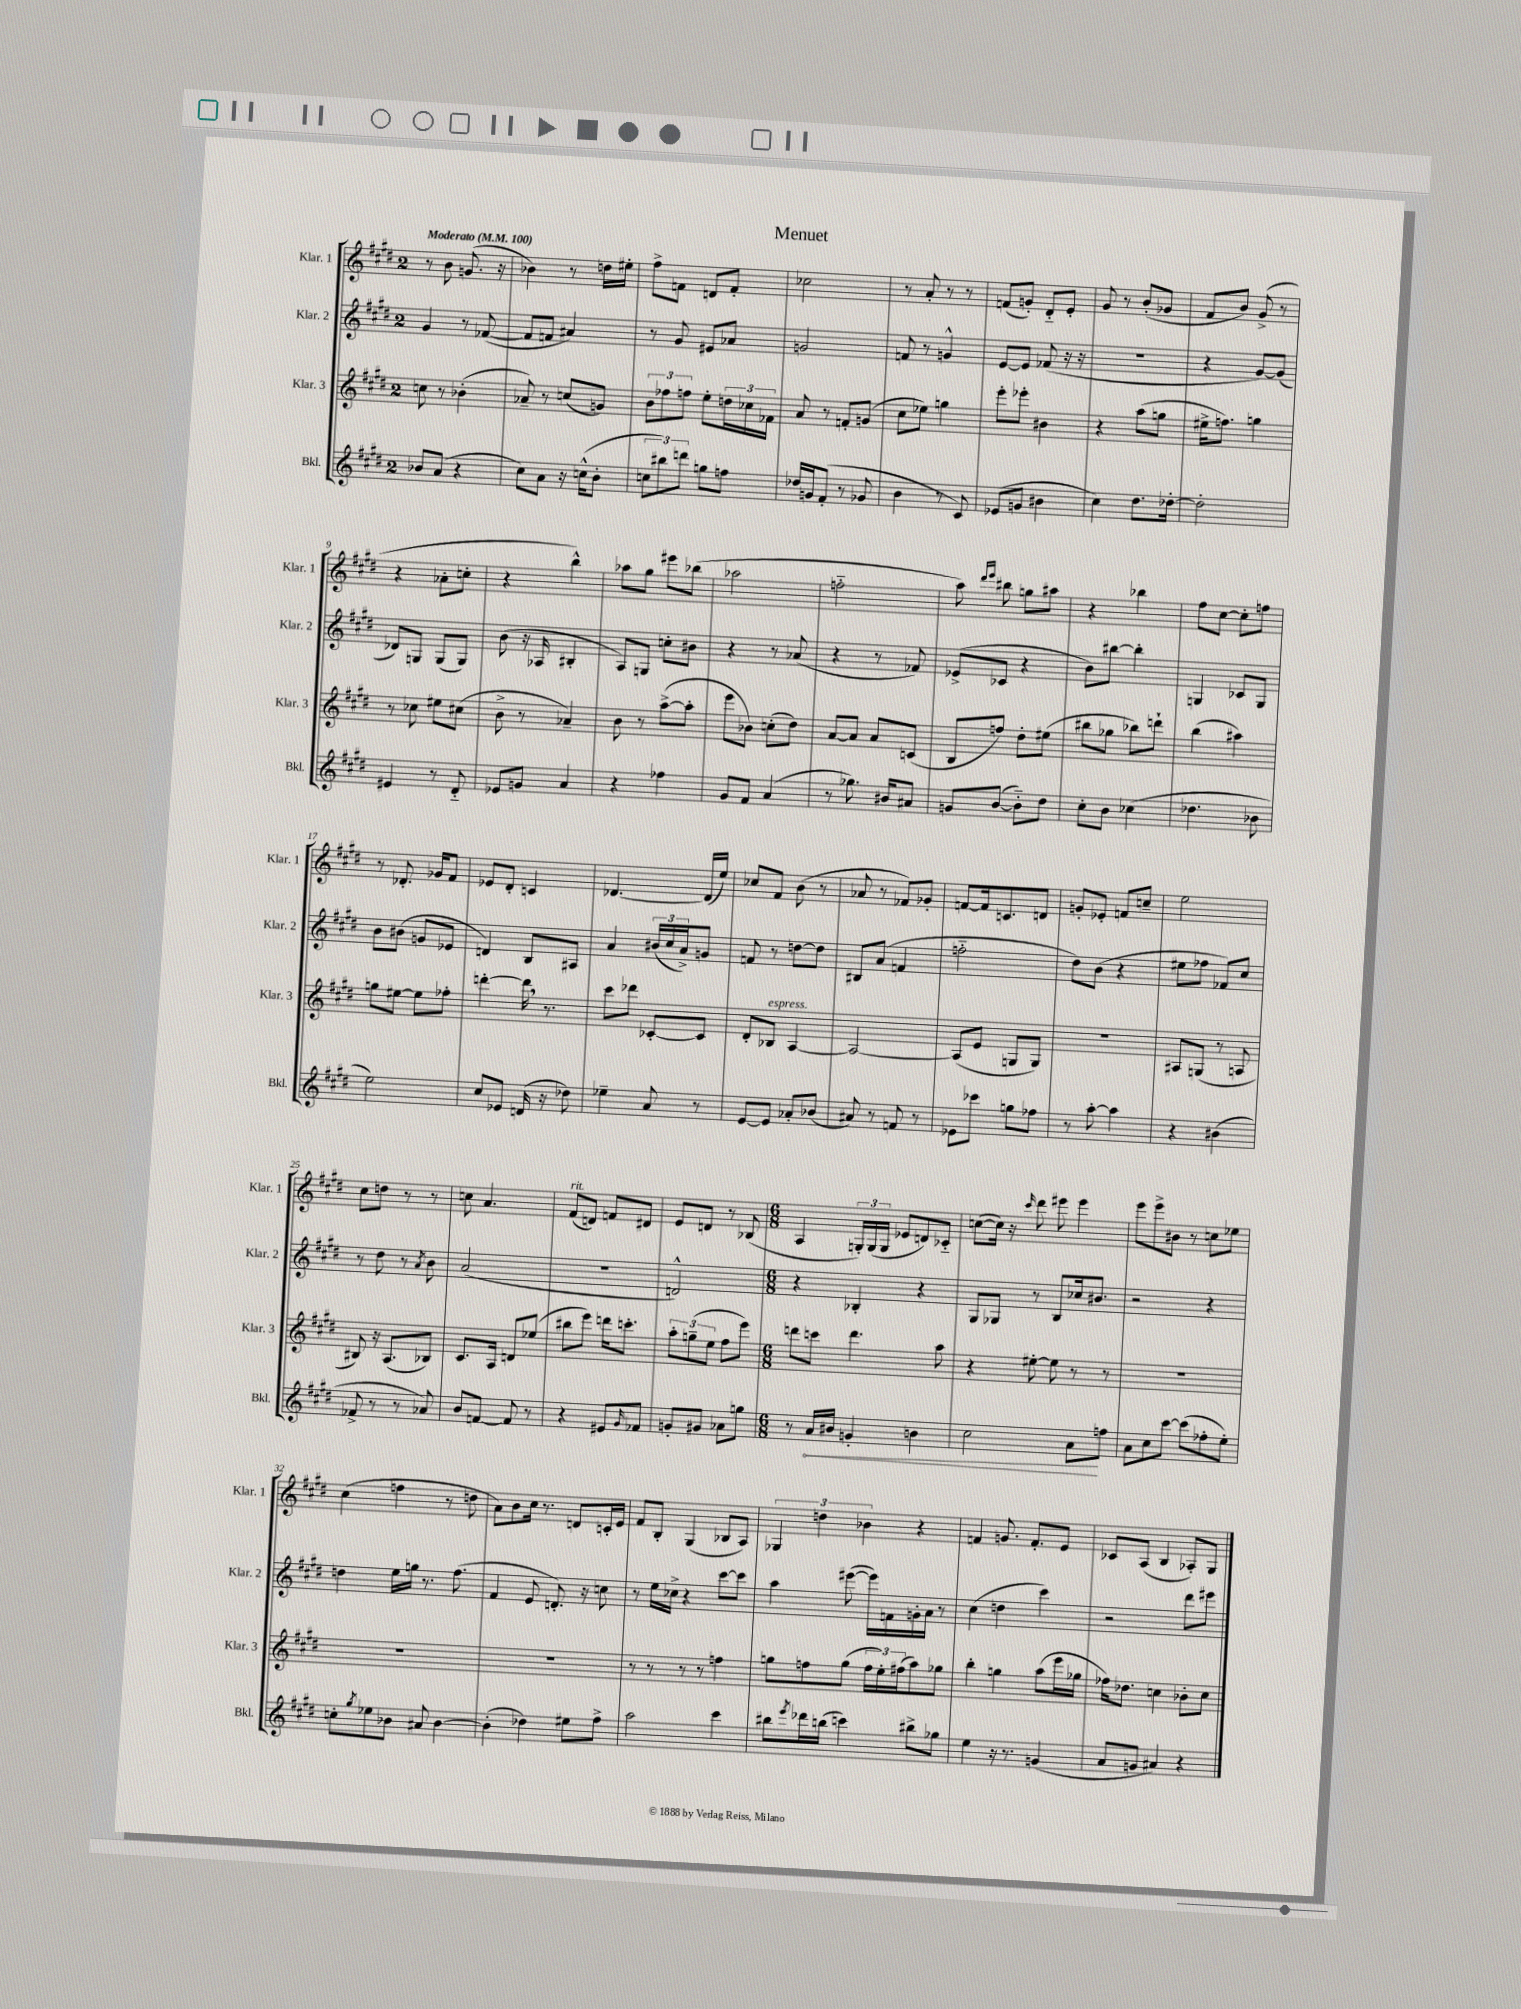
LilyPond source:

\header { title = "Menuet" }
<<
\new StaffGroup <<
\new Staff = "s0" \with { instrumentName = "Klar. 1" shortInstrumentName = "Klar. 1" } {
    \clef treble \key e \major \once \override Staff.TimeSignature.style = #'single-digit \time 2/4 \tempo "Moderato" 4 = 100
    r8 b'8 g'8.( r16 |
    bes'4) r8 d''16 eis''16-. |
    fis''8-> f'8 d'8 f'8-. |
    ces''2 |
    r8 a'8-. r8 r8 |
    f'8( g'8-.) dis'8-_ e'8-. |
    gis'8 r8 b'8-.( ges'8 |
    fis'8 b'8) gis'8->( r8 |
    r4 aes'8-. c''8-. |
    r4 b''4-^) |
    aes''8 gis''8 eis'''8 bes''8( |
    aes''2 |
    f''2-_ |
    a''8) \grace { dis'''16 e'''16 } bis''8 g''8 ais''8 |
    r4 bes''4 |
    fis''8 cis''8~ cis''8-. f''8 |
    r8 des'8.-. ges'16 fis'8 |
    ees'8 dis'8-. c'4 |
    des'4.~ des'16( e''16) |
    ces''8 fis'8 b'8( r8 |
    aes'8 r8 fes'8) ges'8-. |
    f'8~ f'16 c'8. d'8 |
    g'8-. ees'8-. f'8 c''8-- |
    e''2 |
    cis''8 d''8 r8 r8 |
    c''8 a'4. |
    fis'8^\markup { \italic "rit." }( d'8) f'8 dis'8 |
    e'8 d'8 r8 bes8( |
    \numericTimeSignature \time 6/8 a4 \tuplet 3/2 { g16-.) g16( g16 } ees'8 d'8) ces'8-_ |
    c''8~( c''16) r16 \grace { cis'''16 } dis'''8 eis'''8 eis'''4 |
    e'''8 e'''8-> bis'8 r8 c''8 ees''8 |
    cis''4( f''4 r8 d''8 |
    a'8) b'8 cis''16 r8. d'8 c'16-. e'16 |
    fis'8 b8-. gis4( bes8 a8) |
    \tuplet 3/2 { ges4 d''4 bes'4 } r4 |
    f'4 g'8. f'8.-. e'8 |
    ces'8 a8( b4 aes8-.) gis8 \bar "|." |
}
\new Staff = "s1" \with { instrumentName = "Klar. 2" shortInstrumentName = "Klar. 2" } {
    \clef treble \key e \major \once \override Staff.TimeSignature.style = #'single-digit \time 2/4
    gis'4 r8 fes'8~( |
    fes'8 f'8 ais'4) |
    r8 gis'8 eis'8 aes'8 |
    g'2 |
    f'8 r8 g'4-^ |
    e'8~ e'8 fes'8( r16 r16 |
    R2 |
    r4 gis'8~) gis'8( |
    des'8) g8 g8( g8) |
    b'8( r16 aes16 bis4-. |
    a8) g8 c''8-. bis'8 |
    r4 r8 aes'8( |
    r4 r8 fes'8) |
    ees'8->( ces'8 r4 |
    b'8) bis''8~ bis''4-. |
    g4 ces'8 g8 |
    b'8 bis'8( g'8 ees'8 |
    d'4) b8 ais8 |
    a'4 \tuplet 3/2 { bis'16( cis''16 a'16->) } g'8 |
    f'8 r8 d''8~ d''8 |
    bis8 a'8( f'4 |
    f''2-_ |
    dis''8) b'8( r4 |
    eis''8 fes''8 fes'8) cis''8 |
    r8 dis''8 r8 \acciaccatura { a'8 } b'8 |
    a'2( |
    R2 |
    d'2-^) |
    \numericTimeSignature \time 6/8 r4 bes4-. r4 |
    gis8 ges8 r8 b8 ces''16 bis'8. |
    r2 r4 |
    d''4 e''16 g''16 r8. fis''8.( |
    fis'4 e'8 d'8.-.) r16 c''8 |
    r8 e''16 ces''16-> r4 cis'''8~ cis'''8 |
    a''4 eis'''8~( eis'''16) f'16 g'16-. a'16 r8 |
    cis''4( d''4 cis'''4) |
    r2 dis'''8 eis'''8 \bar "|." |
}
\new Staff = "s2" \with { instrumentName = "Klar. 3" shortInstrumentName = "Klar. 3" } {
    \clef treble \key e \major \once \override Staff.TimeSignature.style = #'single-digit \time 2/4
    c''8 r8 bes'4-.( |
    aes'8--) r8 c''8( g'8) |
    \tuplet 3/2 { b'8 fes''8 f''8 } e''8-. \tuplet 3/2 { d''16 ces''16 fes'16 } |
    a'8 r8 f'8-. g'8( |
    cis''8 ees''8) g''4 |
    e'''8-. ees'''8-. bis'4 |
    r4 a''8( g''8 |
    eis''16-> f''8.) g''4 |
    r8 ces''8 eis''8 cis''8( |
    b'8-> r8 aes'4--) |
    b'8 r8 a''8~->( a''8-. |
    e'''8 bes'8) c''8-.( dis''8) |
    a'8~ a'8 a'8 c'8( |
    b8 f''8) dis''8-. eis''8( |
    bis''8 ges''8 bes''8) d'''8-! |
    b''4( ais''4) |
    g''8 eis''8~ eis''8 fes''8-. |
    d'''4~-. d'''16 \breathe r8. |
    cis'''8 des'''8 ces'8~-. ces'8 |
    dis'8-. bes8^\markup { \italic "espress." } a4~ |
    a2~ |
    a8( e'8 g8 g8) |
    r2 |
    ais8 g8( r8 a8 |
    bis8) r16 a8.( bes8) |
    cis'8. a16 d'8 ees''8( |
    bis''8 e'''8) d'''16 c'''8.-. |
    \tuplet 3/2 { a''8-. g''8--( e''8 } fis''8 e'''8) |
    \numericTimeSignature \time 6/8 d'''8 c'''8 d'''4. a''8 |
    r4 eis''8~-. eis''8 r8 r8 |
    R2. |
    R2. |
    R2. |
    r8 r8 r8 r8 f''4 |
    g''8 f''8 g''8( \tuplet 3/2 { f''16 e''16-.) fis''16( } a''8) ges''8 |
    b''4-. g''4 a''8( e'''16 ges''16 |
    fes''16) des''8. c''4 bes'8-. c''8 \bar "|." |
}
\new Staff = "s3" \with { instrumentName = "Bkl." shortInstrumentName = "Bkl." } {
    \clef treble \key e \major \once \override Staff.TimeSignature.style = #'single-digit \time 2/4
    bes'8 a'8( r4 |
    cis''8) a'8 r16 c''16-^( b'8-. |
    \tuplet 3/2 { c''8 bis''8) d'''8 } g''8 f''8 |
    des''16 g'16 fis'8-.( r8 ges'8 |
    b'4 r8 cis'8) |
    ees'8( g'8 bis'4 |
    cis''4) dis''8. des''16~-. |
    des''2-. |
    eis'4 r8 dis'8-_ |
    ees'8 g'8 a'4 |
    r4 fes''4 |
    gis'8 fis'8 a'4( |
    r8 ges''8.) bis'16 ais'8 |
    g'8 b'8~( b'8-_) dis''8 |
    cis''8-. b'8 ces''4( |
    des''4. bes'8 |
    e''2) |
    cis''8 ees'8 d'16( r16 des''8) |
    ees''4-- a'8 r8 |
    e'8~ e'8 aes'8-. bes'8( |
    ais'8) r8 f'8 r8 |
    ees'8 ces'''8 g''8 fes''8 |
    r8 a''8~-. a''4 |
    r4 bis'4( |
    fes'8-> r8 r8 aes'8) |
    b'8 f'8~ f'8 r8 |
    r4 eis'8 \grace { gis'16 } fes'8 |
    g'8-. gis'8 aes'8 g''8 |
    \numericTimeSignature \time 6/8 r8 \once \override Hairpin.circled-tip = ##t a'16\< bis'16 g'4-. b'4 |
    cis''2 a'8\! f''8 |
    a'8 cis''8 cis'''8~ cis'''8( fes''8-. e''8-.) |
    c''8-. \acciaccatura { gis''8 } ees''8 bes'8 ais'8 bes'4~ |
    bes'4-.( des''4) eis''8 fis''8-> |
    a''2 cis'''4 |
    bis''8 \acciaccatura { e'''8 } des'''16 b''16( c'''4) bis''8-> ges''8 |
    e''4 r16 r8. g'4( |
    a'8 g'8 ais'4) r4 \bar "|." |
}
>>
>>
